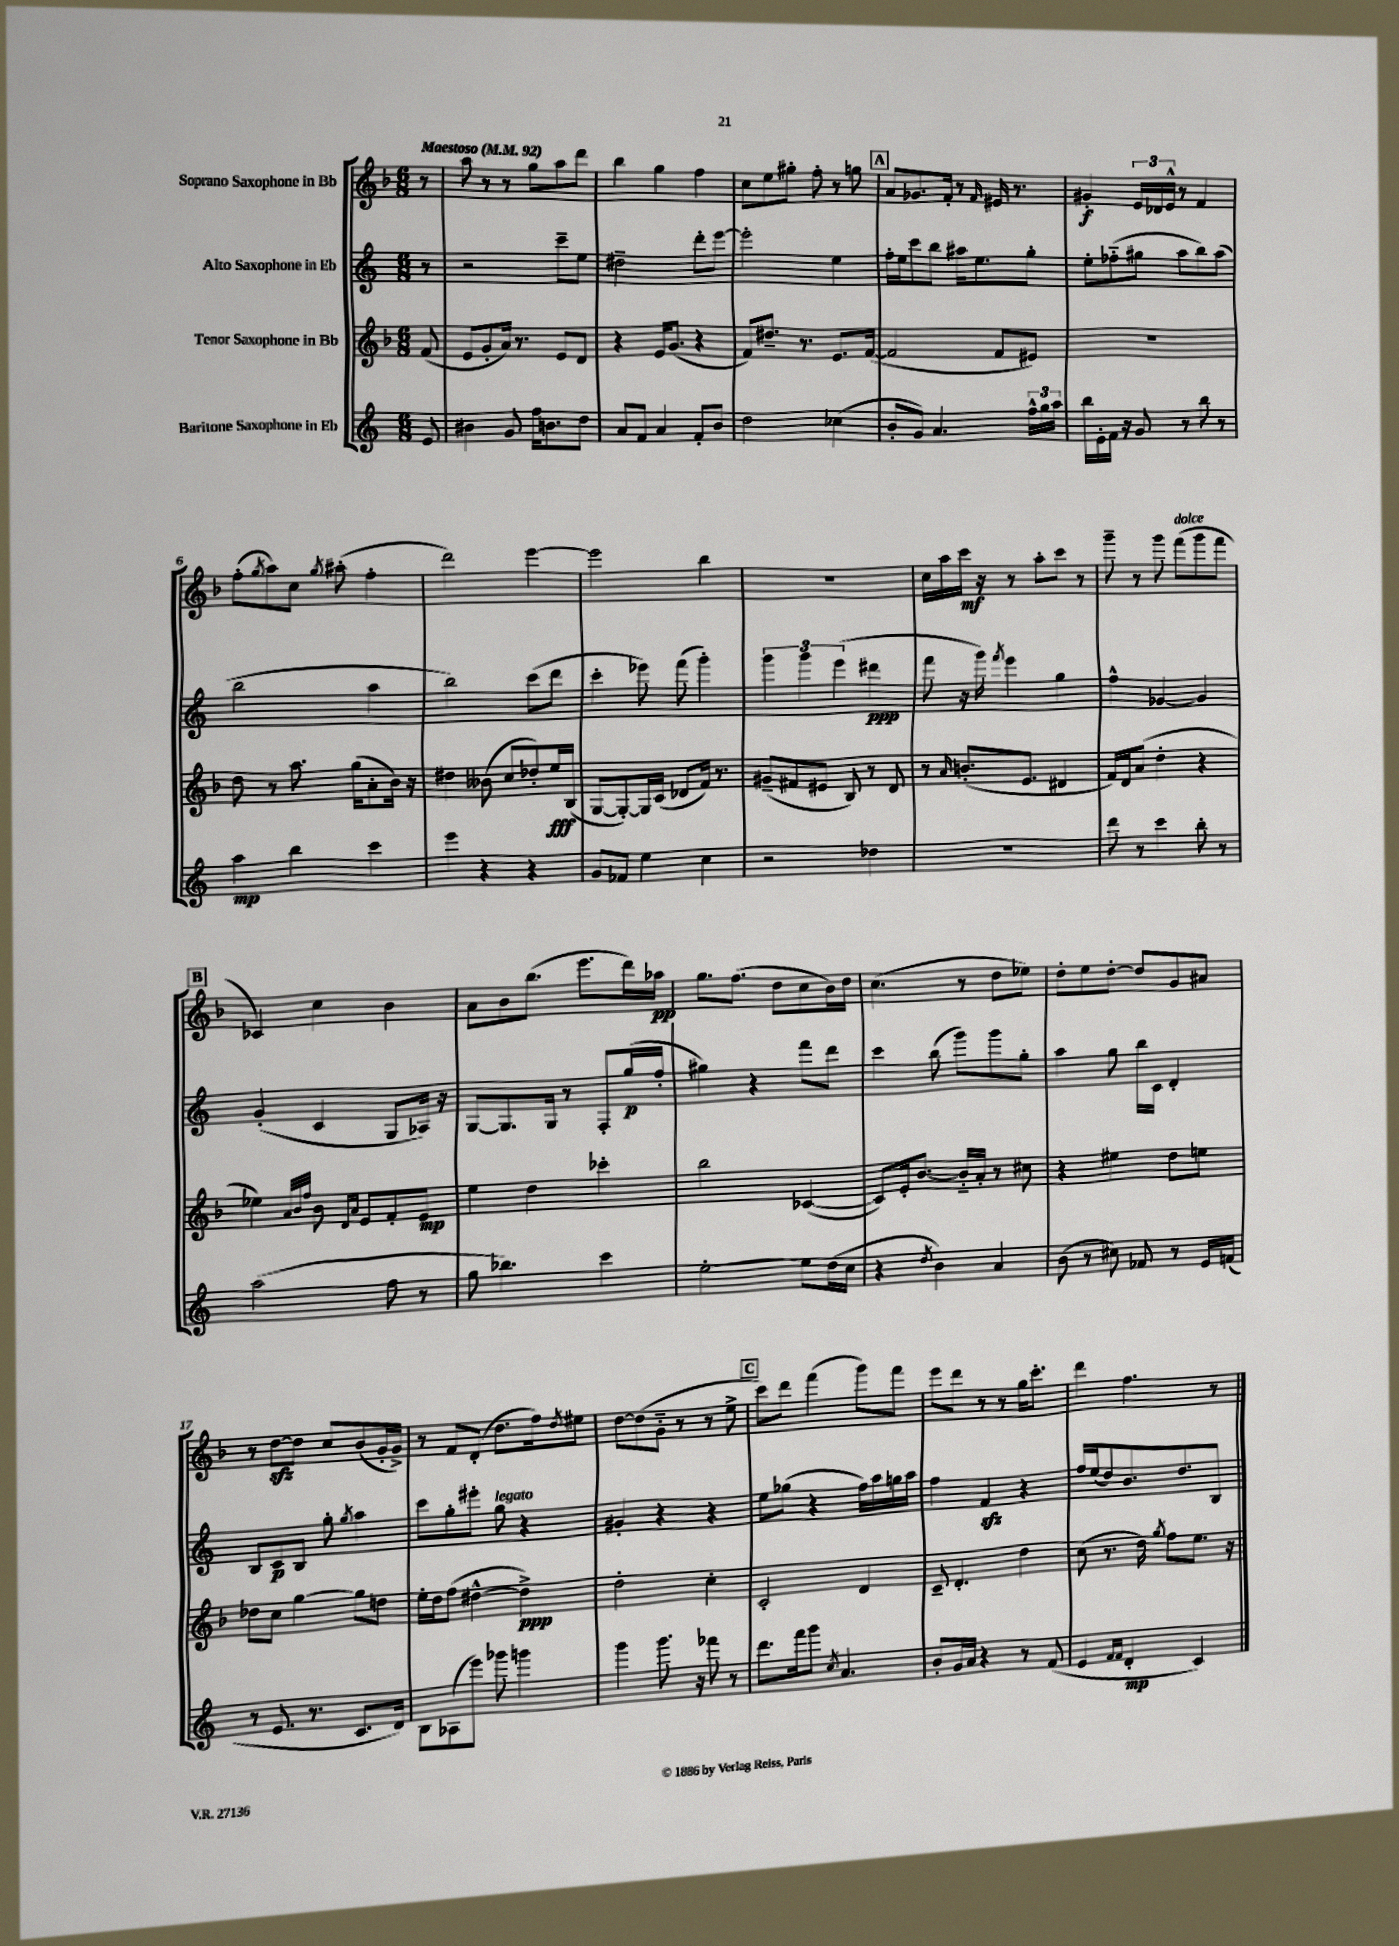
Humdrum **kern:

**kern	**dynam	**kern	**dynam	**kern	**dynam	**kern	**dynam
*part4	*part4	*part3	*part3	*part2	*part2	*part1	*part1
*staff4	*staff4	*staff3	*staff3	*staff2	*staff2	*staff1	*staff1
*I"Baritone Saxophone in Eb	*	*I"Tenor Saxophone in Bb	*	*I"Alto Saxophone in Eb	*	*I"Soprano Saxophone in Bb	*
*clefG2	*	*clefG2	*	*clefG2	*	*clefG2	*
*k[]	*	*k[b-]	*	*k[]	*	*k[b-]	*
*M6/8	*	*M6/8	*	*M6/8	*	*M6/8	*
*MM92	*	*MM92	*	*MM92	*	*MM92	*
=	=	=	=	=	=	=	=
!	!	!	!	!	!	!LO:TX:a:B:t=Maestoso	!
8e/	.	(8f/	.	8r	.	8r	.
=1	=1	=1	=1	=1	=1	=1	=1
4b#X\	.	8e/L	.	2r	.	8aa\	.
.	.	8g'/	.	.	.	8r	.
8g/	.	16a/Jk)	.	.	.	8r	.
.	.	8.r	.	.	.	.	.
16ff\KL	.	.	.	.	.	8gg\L	.
8.bn\	.	.	.	.	.	.	.
.	.	8e/L	.	8ccc~\L	.	8aa\	.
8dd\J	.	8d/J	.	8ee\J	.	8ddd\J	.
=2	=2	=2	=2	=2	=2	=2	=2
8a/L	.	4r	.	2dd#X~\	.	4bb-\	.
8f/J	.	.	.	.	.	.	.
4a/	.	16e/KL	.	.	.	4gg\	.
.	.	(8.g/J	.	.	.	.	.
8f'/L	.	4r	.	8ddd'\L	.	4ff\	.
8b/J	.	.	.	[8eee\J	.	.	.
=3	=3	=3	=3	=3	=3	=3	=3
2dd\	.	8f/L)	.	2eee'\]	.	8cc\L	.
.	.	8.dd#X~/J	.	.	.	8ee\	.
.	.	.	.	.	.	8gg#X'\J	.
.	.	8.r	.	.	.	.	.
.	.	.	.	.	.	8ff'\	.
(4cc-X\	.	8.e/L	.	4ee\	.	8r	.
.	.	.	.	.	.	8ggn\	.
.	.	([16f/Jk	.	.	.	.	.
!!LO:REH:place=s1:t=A
=4	=4	=4	=4	=4	=4	=4	=4
8b'/L	.	2f/]	.	16ff'\LL	.	8a/L	.
.	.	.	.	16ee\J	.	.	.
8g/J)	.	.	.	8ccc\	.	8.g-X/	.
4.a/	.	.	.	8bb\J	.	.	.
.	.	.	.	.	.	16f'/Jk	.
.	.	.	.	16aa#X\KL	.	8r	.
.	.	.	.	8.ee\	.	.	.
.	.	.	.	.	.	16qqf/	.
.	.	8f/L	.	.	.	16e#X/	.
.	.	.	.	.	.	8.r	.
24ff^^\LL	.	8e#X/J)	.	8gg'\J	.	.	.
24gg\	.	.	.	.	.	.	.
24aa\JJ	.	.	.	.	.	.	.
=5	=5	=5	=5	=5	=5	=5	=5
16bb\LL	.	2.r	.	8ee'\L	.	4g#X'/	f
16e'\	.	.	.	.	.	.	.
16f\JJ	.	.	.	(8ff-X\	.	.	.
16r	.	.	.	.	.	.	.
8g/	.	.	.	8gg#X\J	.	24e/LL	.
.	.	.	.	.	.	24d-X/	.
.	.	.	.	.	.	24e^^/JJ	.
8r	.	.	.	8aa\L	.	8r	.
8bb\	.	.	.	8bb\)	.	4f/	.
8r	.	.	.	(8aa\J	.	.	.
!!LO:LB:g=z
=6	=6	=6	=6	=6	=6	=6	=6
4aa\	mp	8dd\	.	2bb\	.	(8ff'\L	.
.	.	.	.	.	.	8qgg/	.
.	.	8r	.	.	.	8aa\)	.
4bb\	.	8.aa\	.	.	.	8cc\J	.
.	.	.	.	.	.	8qgg/	.
.	.	.	.	.	.	(8aa#X'\	.
.	.	(16gg\KL	.	.	.	.	.
4ccc\	.	8a'\	.	4aa\	.	4ff'\	.
.	.	16b-\Jk)	.	.	.	.	.
.	.	16r	.	.	.	.	.
=7	=7	=7	=7	=7	=7	=7	=7
4eee\	.	4dd#X\	.	2bb\)	.	2ddd\)	.
4r	.	(8b--X\	.	.	.	.	.
.	.	8cc/L	.	.	.	.	.
4r	.	8dd-X'/)	.	(8ccc\L	.	[4eee\	.
.	.	16ee/L	fff	8ddd\J	.	.	.
.	.	(16B-/JJ	.	.	.	.	.
=8	=8	=8	=8	=8	=8	=8	=8
8g/L	.	[8G/L	.	4ccc'\	.	2eee\]	.
8f-X/J	.	8G'/_)	.	.	.	.	.
4ee\	.	16G/L]	.	8eee-X\)	.	.	.
.	.	(16c/JJ	.	.	.	.	.
.	.	8d-X/L	.	(8fff\	.	.	.
4cc\	.	16f/Jk)	.	4ggg'\)	.	4bb-\	.
.	.	8.r	.	.	.	.	.
=9	=9	=9	=9	=9	=9	=9	=9
2r	.	(8g#X~/L	.	6ggg\	.	2.r	.
.	.	8f#X/	.	.	.	.	.
.	.	.	.	6ggg\	.	.	.
.	.	8e#X/J	.	.	.	.	.
.	.	.	.	(6eee\	.	.	.
.	.	8B-/)	.	.	.	.	.
4dd-X\	.	8r	.	4ddd#X\	ppp	.	.
.	.	8d/	.	.	.	.	.
=10	=10	=10	=10	=10	=10	=10	=10
2.r	.	8r	.	8fff\	.	16cc\LL	.
.	.	.	.	.	.	16aa\	.
.	.	16qqa/	.	.	.	.	.
.	.	(8.bn'/L	.	16r	.	16ccc\JJ	mf
.	.	.	.	16ggg\)	.	16r	.
.	.	.	.	8qfff/	.	.	.
.	.	.	.	4eee\	.	8r	.
.	.	8.e/J	.	.	.	.	.
.	.	.	.	.	.	8aa'\L	.
.	.	4d#X/	.	4gg\	.	8ccc\J	.
.	.	.	.	.	.	8r	.
=11	=11	=11	=11	=11	=11	=11	=11
8ddd\	.	16f/LL)	.	4ff^^\	.	8ggg~\	.
.	.	16d/J	.	.	.	.	.
8r	.	(8a/J	.	.	.	8r	.
4ccc\	.	4dd'\	.	[4g-X/	.	8ggg\	.
!	!	!	!	!	!	!LO:TX:a:i:t=dolce	!
.	.	.	.	.	.	(8fff\L	.
8bb'\	.	4r	.	4g-/]	.	8ggg\	.
8r	.	.	.	.	.	8fff\J	.
!!LO:LB:g=z
!!LO:REH:place=s1:t=B
=12	=12	=12	=12	=12	=12	=12	=12
(2aa\	.	4ee-X\)	.	(4g'/	.	4c-X/)	.
.	.	32qqa/LLL	.	.	.	.	.
.	.	32qqb-/	.	.	.	.	.
.	.	32qqff/JJJ	.	.	.	.	.
.	.	8b-\	.	4c/	.	4cc\	.
.	.	16qqd/LL	.	.	.	.	.
.	.	16qqa/JJ	.	.	.	.	.
.	.	8e/L	.	.	.	.	.
8ff\	.	8f'/	.	8G/L	.	4b-\	.
8r	.	8e/J	mp	16A-X/Jk)	.	.	.
.	.	.	.	16r	.	.	.
=13	=13	=13	=13	=13	=13	=13	=13
8gg\	.	4ee\	.	[8G/L	.	8a\L	.
4.bb-X\)	.	.	.	8.G/]	.	8b-\	.
.	.	4dd\	.	.	.	(8.bb-\J	.
.	.	.	.	16G/Jk	.	.	.
.	.	.	.	8r	.	.	.
.	.	.	.	.	.	8.eee\L	.
4ccc\	.	4ccc-X'\	.	8F'/L	.	.	.
.	.	.	.	(16gg/L	p	16ddd\L)	.
.	.	.	.	16ff'/JJ	.	16aa-X\JJ	pp
=14	=14	=14	=14	=14	=14	=14	=14
[2ee'\	.	2bb-\	.	4gg#X\)	.	8.gg\L	.
.	.	.	.	.	.	(8.ff\J	.
.	.	.	.	4r	.	.	.
.	.	.	.	.	.	8dd\L	.
8ee\L]	.	([4c-X/	.	8fff\L	.	8cc\	.
(16dd\L	.	.	.	8ddd\J	.	16b-\L)	.
16cc\JJ	.	.	.	.	.	16dd\JJ	.
=15	=15	=15	=15	=15	=15	=15	=15
4r	.	8c-/L])	.	4ccc\	.	(4.cc\	.
.	.	16e'/k	.	.	.	.	.
.	.	[8.b-/J	.	.	.	.	.
8qdd/	.	.	.	.	.	.	.
4b\)	.	.	.	(8bb\	.	.	.
.	.	16b-/LL]	.	8ggg\L)	.	8r	.
.	.	16a'/JJ	.	.	.	.	.
4a/	.	8r	.	8ggg\	.	8dd\L	.
.	.	8cc#X\	.	8gg'\J	.	8ee-X\J)	.
=16	=16	=16	=16	=16	=16	=16	=16
(8b\	.	4r	.	4aa\	.	8dd'\L	.
8r	.	.	.	.	.	8ee\	.
8cc#X\)	.	4ee#X\	.	8gg\	.	[8dd'\J	.
8f-X/	.	.	.	16bb\LL	.	8dd/L]	.
.	.	.	.	16c\JJ	.	.	.
8r	.	8dd\L	.	4d'/	.	8g/	.
16e/LL	.	8een\J	.	.	.	8a#X/J	.
(16fn/JJ	.	.	.	.	.	.	.
!!LO:LB:g=z
=17	=17	=17	=17	=17	=17	=17	=17
8r	.	8dd-X\L	.	8B/L	.	8r	.
8.e/	.	8cc\J	.	8c/	p	[8ddzz\L	.
.	.	[4gg\	.	8B/J	.	8dd\J]	.
8.r	.	.	.	.	.	.	.
.	.	.	.	8gg'\	.	8cc/L	.
.	.	.	.	8qgg/	.	.	.
8.c/L	.	8gg\L]	.	4aa\	.	(8b-/	.
.	.	8ddn\J	.	.	.	16g'/L	.
16d/Jk)	.	.	.	.	.	16g^/JJ)	.
=18	=18	=18	=18	=18	=18	=18	=18
8B\L	.	16ee'\LL	.	8ccc\L	.	8r	.
.	.	16dd\J	.	.	.	.	.
(8A-X\	.	(8ff\J	.	8gg'\	.	8f/L	.
8eee\J)	.	[4dd#X^^\	.	8eee#X'\J	.	(8d'/J	.
!	!	!	!	!LO:TX:a:i:t=legato	!	!	!
8ggg-X\	.	.	.	8gg\	.	8.dd\L	.
4gggn\	.	4dd#^\])	ppp	4r	.	.	.
.	.	.	.	.	.	16ff\k)	.
.	.	.	.	.	.	8qdd/	.
.	.	.	.	.	.	8ee#X\J	.
=19	=19	=19	=19	=19	=19	=19	=19
4ggg\	.	2dd'\	.	4g#X'/	.	[8dd\L	.
.	.	.	.	.	.	(8dd\]	.
8.ggg\	.	.	.	4r	.	8g\J	.
.	.	.	.	.	.	8r	.
16r	.	.	.	.	.	.	.
8fff-X\	.	4cc'\	.	4r	.	8r	.
8r	.	.	.	.	.	8ee^\	.
!!LO:REH:place=s1:t=C
=20	=20	=20	=20	=20	=20	=20	=20
8.ddd\L	.	2c'/	.	8ee\L	.	8ccc\L)	.
.	.	.	.	(8gg-X\J	.	8ddd\J	.
16fff\k	.	.	.	.	.	.	.
8ggg\J	.	.	.	4r	.	(4fff\	.
8qcc/	.	.	.	.	.	.	.
4.a/	.	.	.	.	.	.	.
.	.	4d/	.	16ff\LL)	.	8ggg\L)	.
.	.	.	.	16aa\	.	.	.
.	.	.	.	16ggn\	.	8fff\J	.
.	.	.	.	16aa\JJ	.	.	.
=21	=21	=21	=21	=21	=21	=21	=21
8b'/L	.	8c~/	.	4ff\	.	8eee\L	.
16g/L	.	4.d'/	.	.	.	8ddd\J	.
16a/JJ	.	.	.	.	.	.	.
4r	.	.	.	4fzz/	.	8r	.
.	.	.	.	.	.	8r	.
8r	.	4dd\	.	4r	.	16gg\KL	.
.	.	.	.	.	.	8.ccc'\J	.
(8f/	.	.	.	.	.	.	.
=22	=22	=22	=22	=22	=22	=22	=22
4e/	.	(8cc\	.	16ff/LL	.	4ddd\	.
.	.	.	.	(16ee/J	.	.	.
.	.	8.r	.	8dd/)	.	.	.
16qqf/LL	.	.	.	.	.	.	.
16qqf/JJ	.	.	.	.	.	.	.
4d'/	mp	.	.	8.b/	.	4.ff\	.
.	.	16dd\)	.	.	.	.	.
.	.	8qgg/	.	.	.	.	.
.	.	8ff\L	.	.	.	.	.
.	.	.	.	8.dd/	.	.	.
4c/)	.	8.ee\J	.	.	.	.	.
.	.	.	.	8B/J	.	8r	.
.	.	16r	.	.	.	.	.
==	==	==	==	==	==	==	==
*-	*-	*-	*-	*-	*-	*-	*-
